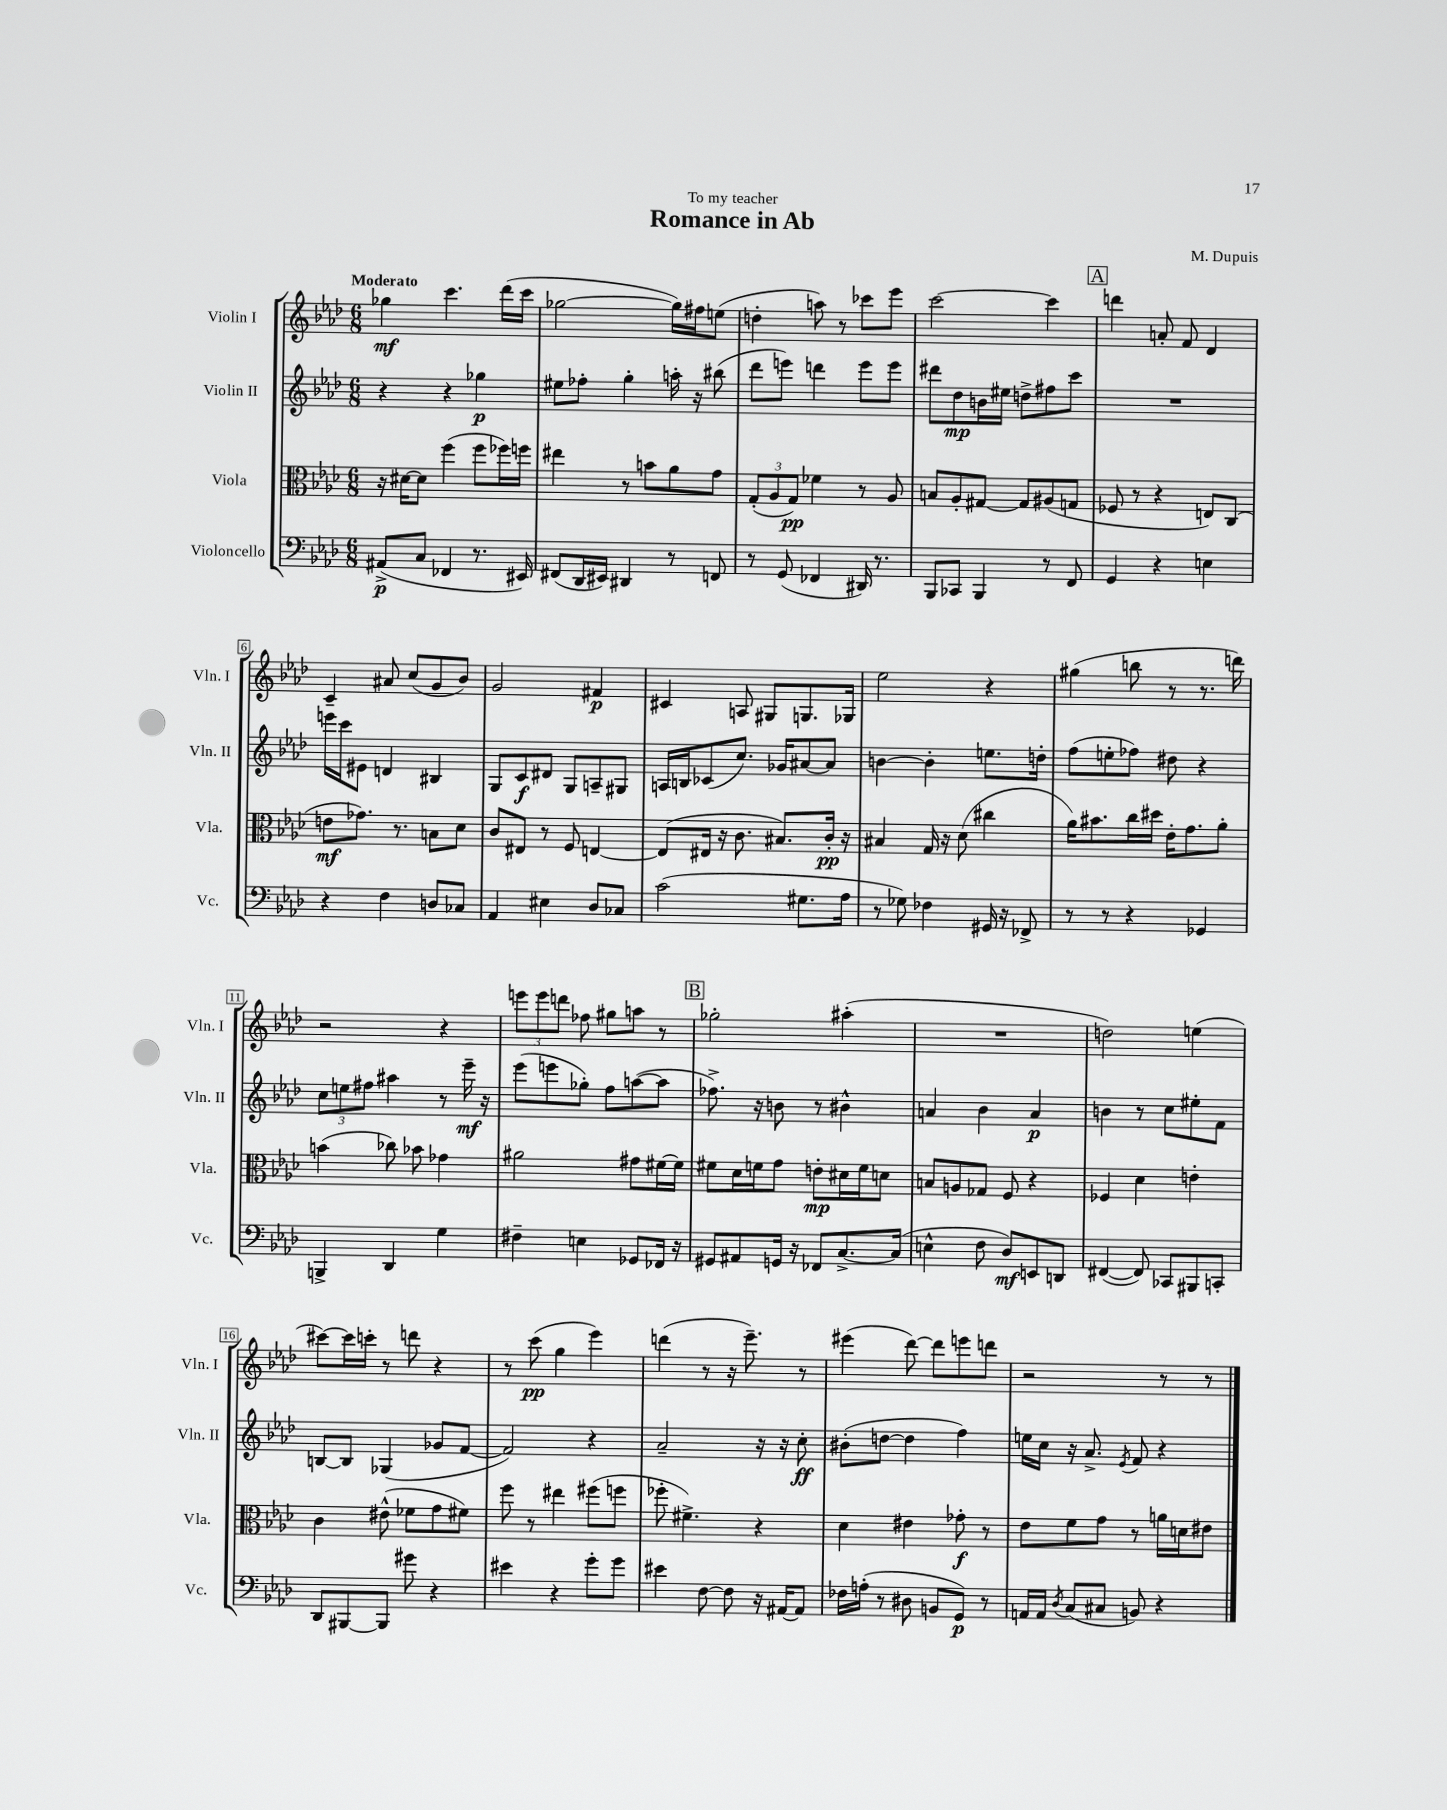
\header { title = "Romance in Ab" composer = "M. Dupuis" dedication = "To my teacher" }
<<
\new StaffGroup <<
\new Staff = "s0" \with { instrumentName = "Violin I" shortInstrumentName = "Vln. I" } {
    \clef treble \key aes \major \numericTimeSignature \time 6/8 \tempo "Moderato"
    \autoBeamOff ges''4\mf c'''4. des'''16[( c'''16] |
    ges''2~ ges''16[) fis''16 e''8]( |
    d''4-. a''8) r8 ces'''8[ ees'''8] |
    c'''2~ c'''4 |
    \mark \markup { \box "A" } d'''4 a'8-. f'8 des'4 |
    c'4-- ais'8 c''8[( g'8 bes'8]) |
    g'2 fis'4\p |
    cis'4 a8 gis8[ g8. ges16] |
    ees''2 r4 |
    gis''4( b''8 r8 r8. d'''16) |
    r2 r4 |
    \tuplet 3/2 { e'''8[ e'''8 d'''8] } fes''8 gis''8[ a''8] r8 |
    \mark \markup { \box "B" } ges''2-. ais''4-.( |
    R2. |
    d''2) e''4( |
    cis'''8[~) cis'''16 c'''16]-. r8 d'''8 r4 |
    r8 c'''8\pp( g''4 ees'''4) |
    d'''4( r8 r16 ees'''8.--) r8 |
    eis'''4( des'''8~) des'''8[ e'''8 d'''8] |
    r2 r8 r8 \bar "|." |
}
\new Staff = "s1" \with { instrumentName = "Violin II" shortInstrumentName = "Vln. II" } {
    \clef treble \key aes \major \numericTimeSignature \time 6/8
    \autoBeamOff r4 r4 ges''4\p |
    eis''8[ fes''8]-. g''4-. a''16-. r16 bis''8( |
    des'''8[ e'''8]) d'''4 e'''8[ e'''8] |
    dis'''8[ des''8\mp b'16 eis''16] d''8[-> fis''8 c'''8] |
    \mark \markup { \box "A" } R2. |
    e'''16[ c'''16 eis'8] d'4 bis4 |
    g8[ c'8\f dis'8] g8[ a8-- gis8] |
    a16[ b16 ces'8( c''8.]) ges'16[ ais'8~ ais'8] |
    b'4~ b'4-. e''8.[ d''16]-. |
    f''8[( e''8-. fes''8]) dis''8 r4 |
    \tuplet 3/2 { c''8[ e''8 fis''8] } ais''4 r8 ees'''16--\mf r16 |
    ees'''8[( e'''8 ges''8]-.) f''8[ a''8~( a''8] |
    \mark \markup { \box "B" } fes''8.->) r16 b'8 r8 bis'4-^ |
    a'4 bes'4 a'4\p |
    b'4 r8 c''8[ eis''8-. f'8] |
    b8[~ b8] ges4( ges'8[ f'8]~ |
    f'2) r4 |
    aes'2-- r16 r16 c''8-.\ff |
    bis'8[-.( d''8]~ d''4 f''4) |
    e''16[ c''16] r16 aes'8.-> \acciaccatura { ees'8 } f'8 r4 \bar "|." |
}
\new Staff = "s2" \with { instrumentName = "Viola" shortInstrumentName = "Vla." } {
    \clef alto \key aes \major \numericTimeSignature \time 6/8
    \autoBeamOff r16 dis'16[~ dis'8] f''4( f''8[ fes''16) f''16] |
    eis''4 r8 b'8[ aes'8 g'8] |
    \tuplet 3/2 { g8[-.( aes8 g8]\pp) } fes'4 r8 aes8 |
    b8[ aes8-. gis8]~ gis8[ ais8( g8] |
    \mark \markup { \box "A" } fes8 r8 r4 e8[) c8]( |
    e'8[\mf ges'8.]) r8. b8[ des'8] |
    c'8[ eis8] r8 f8 e4~ |
    e8[( eis16] r16 c'8. bis8.[) c'16]-.\pp r16 |
    bis4 g16 r16 des'8( cis''4 |
    aes'16[) bis'8. c''16 dis''16] ees'16[-. g'8. aes'8]-. |
    b'4( ces''8) bes'8 ges'4 |
    ais'2 gis'8[ fis'16~ fis'16] |
    \mark \markup { \box "B" } fis'8[ des'16 f'16 g'8] e'8[-.\mp dis'16 f'16 d'8] |
    b8[ a8 ges8] f8 r4 |
    fes4 des'4 e'4-. |
    c'4 eis'8-^( fes'8[ g'8 fis'8]) |
    f''8 r8 eis''4 fis''8[( f''8] |
    fes''8-. fis'4.->) r4 |
    des'4 eis'4 ges'8-.\f r8 |
    ees'8[ f'8 g'8] r8 a'16[ d'16 eis'8] \bar "|." |
}
\new Staff = "s3" \with { instrumentName = "Violoncello" shortInstrumentName = "Vc." } {
    \clef bass \key aes \major \numericTimeSignature \time 6/8
    \autoBeamOff ais,8[->\p( c8] fes,4 r8. eis,16) |
    fis,8[( des,16 eis,16]) dis,4 r8 f,8 |
    r8 g,8( fes,4 dis,16) r8. |
    bes,,8[ ces,8] bes,,4 r8 f,8 |
    \mark \markup { \box "A" } g,4 r4 e4 |
    r4 f4 d8[ ces8] |
    aes,4 eis4 des8[ ces8] |
    c'2( gis8.[ aes16] |
    r8 ges8) fes4 gis,16 r16 fes,8-> |
    r8 r8 r4 ges,4 |
    b,,4-> des,4 g4 |
    fis4-- e4 ges,8[ fes,16] r16 |
    \mark \markup { \box "B" } gis,8[ ais,8 g,16] r16 fes,8[ c8.~-> c16]( |
    e4-^ f8 des8[\mf) e,8 d,8] |
    fis,4~( fis,8) ces,8[ bis,,8 c,8]-. |
    des,8[ bis,,8~ bis,,8] gis'8 r4 |
    eis'4 r4 g'8[-. g'8] |
    eis'4 f8~ f8 r16 ais,16[~ ais,8] |
    fes16[ a16]-.( r8 dis8 b,8[ g,8]\p) r8 |
    a,16[ a,16] \acciaccatura { des8 } c8[( cis8] b,8) r4 \bar "|." |
}
>>
>>
\layout { \context { \Score \override BarNumber.stencil = #(make-stencil-boxer 0.1 0.3 ly:text-interface::print) } }
